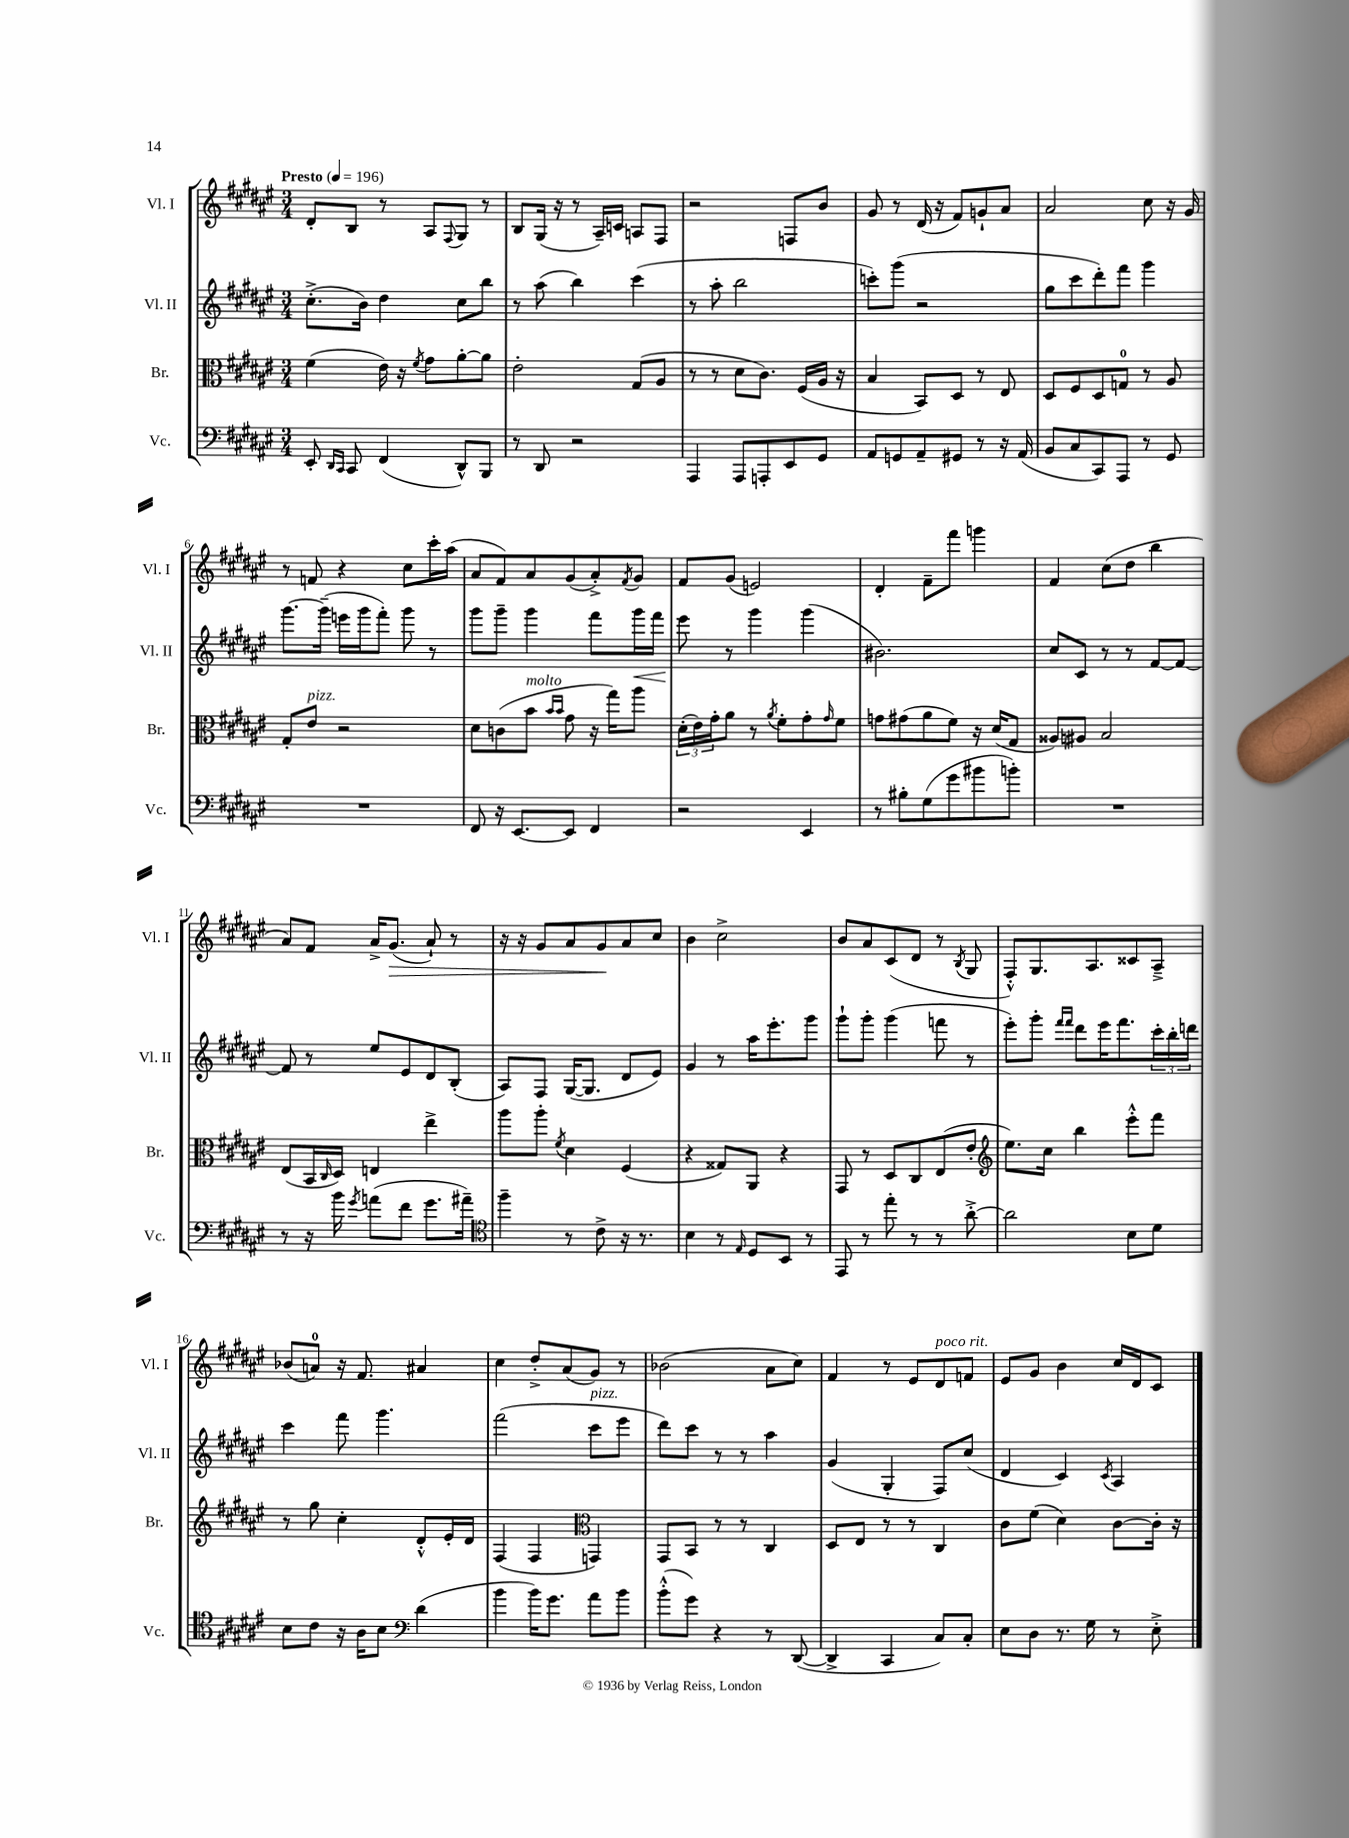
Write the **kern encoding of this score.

**kern	**kern	**kern	**kern
*staff4	*staff3	*staff2	*staff1
*clefF4	*clefC3	*clefG2	*clefG2
*k[f#c#g#d#a#e#]	*k[f#c#g#d#a#e#]	*k[f#c#g#d#a#e#]	*k[f#c#g#d#a#e#]
*M3/4	*M3/4	*M3/4	*M3/4
*MM196	*MM196	*MM196	*MM196
8EE#'	(4f#	(8.cc#'^	8d#'
16qqDD#	.	.	.
16qqCC#	.	.	.
8CC#	.	.	8B
.	.	16b)	.
(4FF#	16e#)	4dd#	8r
.	16r	.	.
.	8qf#	.	.
.	8g#	.	8A#
.	.	.	8qqF#
8DD#^^)	[8a#'	8cc#	8G#
8BBB	8a#]	8bb	8r
=	=	=	=
8r	2e#'	8r	8B
8DD#	.	(8aa#	(16G#
.	.	.	16r
2r	.	4bb)	8r
.	.	.	16A#~)
.	.	.	16c
.	(8G#	(4ccc#	8A
.	8A#	.	8F#
=	=	=	=
4AAA#	8r	8r	2r
.	8r	8aa#'	.
8AAA#	8d#	2bb	.
8AAA'	8.c#)	.	.
8EE#	.	.	8F
.	(16F#	.	.
8GG#	16A#	.	8b
.	16r	.	.
=	=	=	=
8AA#	4B	8ccc')	8g#
8GG	.	(8ggg#	8r
8AA#~	8BB)	2r	(16d#
.	.	.	16r
8GG#	8D#	.	8f#)
8r	8r	.	8g`
16r	8E#	.	8a#
(16AA#	.	.	.
=	=	=	=
8BB	8D#	8gg#	2a#
8C#	8F#	8ccc#	.
8CC#)	8D#	8ddd#')	.
8AAA#	8G	8fff#	.
8r	8r	4ggg#	8cc#
8GG#	8A#	.	16r
.	.	.	16g#
=	=	=	=
2.r	8G#'	[8.ggg#	8r
.	8e#	.	8f
.	.	(16ggg#~]	.
.	2r	16eee	4r
.	.	16ggg#	.
.	.	8fff#')	.
.	.	8ggg#	8cc#
.	.	8r	16ccc#'
.	.	.	(16aa#
=	=	=	=
8FF#	8d#	8ggg#	8a#
16r	(8c	8ggg#~	8f#)
[8.EE#	.	.	.
.	8b	4ggg#	8a#
.	16qqb	.	.
.	16qqb	.	.
8EE#]	8g#	.	(8g#
4FF#	16r	8fff#	8a#'^)
.	16gg#)	.	.
.	.	.	8qf#
.	8aa#	16ggg#	8g#
.	.	16fff#	.
=	=	=	=
2r	(24d#'	8eee#	8f#
.	24e#)	.	.
.	24g#'	.	.
.	8a#	8r	(8g#
.	8r	4ggg#	2e)
.	8qa#	.	.
.	8f#'	.	.
4EE#	8g#'	(4ggg#	.
.	16qqg#	.	.
.	8f#	.	.
=	=	=	=
8r	8g	2.b#)	4d#'
8B#'	(8g#	.	.
(8G#	8a#	.	8f#~
8g#	8f#)	.	8fff#
8b#	16r	.	4ggg
.	(16d#	.	.
8b')	8G#	.	.
=	=	=	=
2.r	8A##)	8cc#	4f#
.	8A#	8c#	.
.	2B	8r	(8cc#
.	.	8r	8dd#
.	.	[8f#	4bb
.	.	8f#_	.
=	=	=	=
8r	(8E#	8f#]	8a#)
16r	16BB	8r	8f#
.	16qqC#	.	.
16b	16D#)	.	.
8qg#	.	.	.
(8a	4E	8ee#	16a#^
.	.	.	(8.g#
8f#	.	8e#	.
8.g#	4ee#^	8d#	8a#`)
.	.	(8B'	8r
16a#~)	.	.	.
=	=	=	=
*clefC4	*	*	*
4ff#~	8aa#	8A#)	16r
.	.	.	16r
.	8aa#'	8F#	8g#
.	8qf#	.	.
8r	4d#	([16G#	8a#
.	.	8.G#]	.
8c#^	.	.	8g#
16r	(4F#	8d#	8a#
8.r	.	.	.
.	.	8e#)	8cc#
=	=	=	=
4B	4r	4g#	4b
8r	8G##)	8r	2cc#^
16qqE#	.	.	.
8D#	8AA#	16aa#	.
.	.	8.eee#'	.
8BB	4r	.	.
8r	.	8ggg#	.
=	=	=	=
8EE#	8GG#	8ggg#`	8b
8r	8r	8ggg#'	8a#
8ee#'	8D#	(4ggg#	(8c#
8r	8C#	.	8d#
8r	(8E#	8fff	8r
.	.	.	8qB
[8a#'^	8e#'	8r	8G#
=	=	=	=
*	*clefG2	*	*
2a#]	8.ee#)	8eee#')	8F#'^^)
.	.	8ggg#'	8.G#
.	16cc#	.	.
.	.	16qqfff#	.
.	.	16qqfff#	.
.	4bb	8ddd#	.
.	.	.	8.A#
.	.	16eee#	.
.	.	8.fff#	.
8B	8eee#'^^	.	8c##
8d#	8fff#	24ccc#'	8A#~^
.	.	24bb'	.
.	.	24ddd	.
=	=	=	=
8B	8r	4ccc#	(8b-
8c#	8gg#	.	8a)
16r	4cc#'	8fff#	16r
16A#	.	.	8.f#
8B	.	4.ggg#	.
*clefF4	*	*	*
(4d#	8d#'^^	.	4a#
.	16e#'	.	.
.	16d#	.	.
=	=	=	=
4b	(4F#	(2fff#	4cc#
16b)	4F#	.	8dd#'^
8.g#	.	.	.
.	.	.	(8a#
*	*clefC3	*	*
8a#	4GG)	8ccc#	8g#)
8b	.	8eee#	8r
=	=	=	=
(8b'^^	8GG#	8ddd#)	(2b-
8g#)	8BB	8ccc#	.
4r	8r	8r	.
.	8r	8r	.
8r	4C#	4aa#	8a#
([8DD#	.	.	8cc#)
=	=	=	=
4DD#^]	8D#	(4g#	4f#
.	8E#	.	.
4CC#	8r	4G#'	8r
.	8r	.	8e#
8C#)	4C#	8F#)	8d#
8C#'	.	(8cc#	8f
=	=	=	=
8E#	8c#	4d#	8e#
8D#	(8f#	.	8g#
8.r	4d#)	4c#)	4b
16G#	.	.	.
.	.	8qc#	.
8r	[8c#	4A#	16cc#
.	.	.	16d#
8E#'^	16c#']	.	8c#
.	16r	.	.
==	==	==	==
*-	*-	*-	*-
